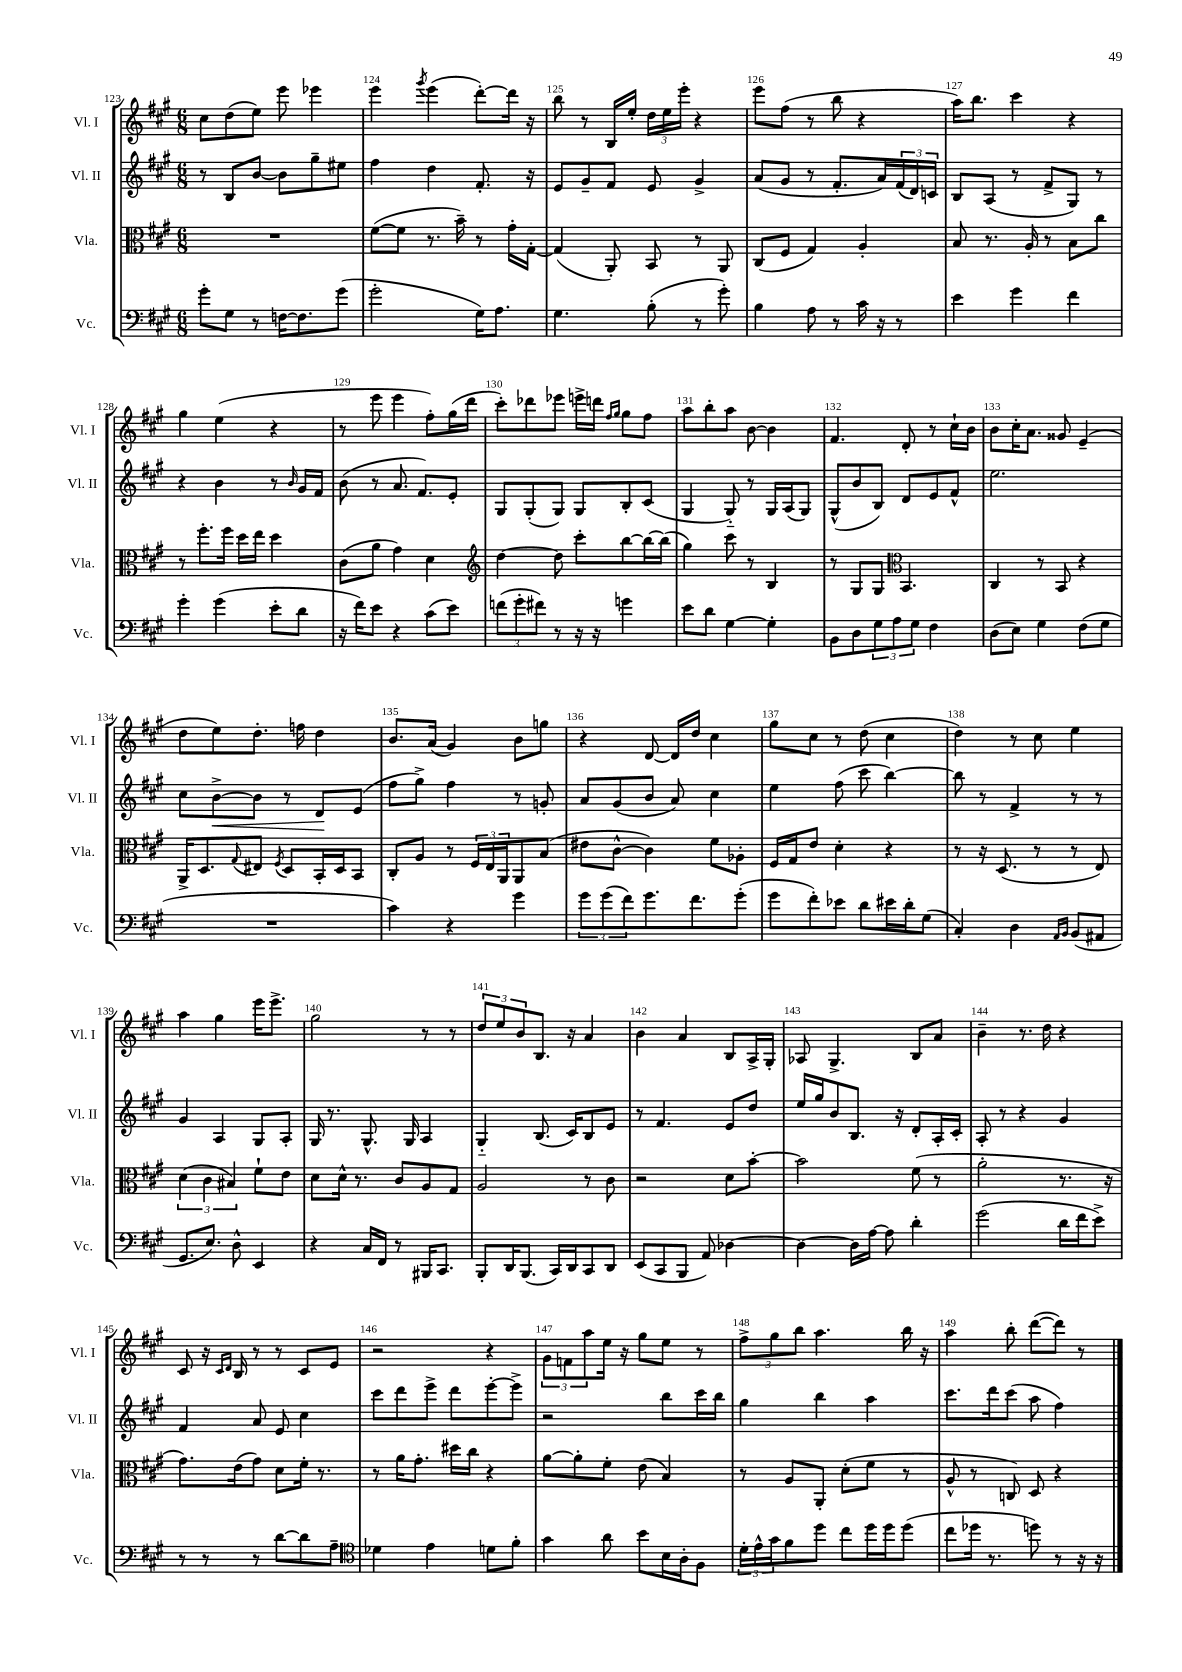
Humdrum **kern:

**kern	**kern	**kern	**dynam	**kern
*part4	*part3	*part2	*part2	*part1
*staff4	*staff3	*staff2	*staff2	*staff1
*I"Vc.	*I"Vla.	*I"Vl. II	*	*I"Vl. I
*I'Vc.	*I'Vla.	*I'Vl. II	*	*I'Vl. I
*clefF4	*clefC3	*clefG2	*	*clefG2
*k[f#c#g#]	*k[f#c#g#]	*k[f#c#g#]	*	*k[f#c#g#]
*M6/8	*M6/8	*M6/8	*	*M6/8
=123	=123	=123	=123	=123
8g#'\L	2.r	8r	.	8cc#\L
8G#\J	.	8B/L	.	(8dd\
8r	.	[8b/J	.	8ee\J)
[16Fn\KL	.	8b\L]	.	8eee\
8.F\]	.	.	.	.
.	.	8gg#~\	.	4eee-X\
(8g#\J	.	8ee#X\J	.	.
=124	=124	=124	=124	=124
2g#'\	([8f#\L	4ff#\	.	4eee\
.	8f#\J]	.	.	.
.	.	.	.	8qggg#/
.	8.r	4dd\	.	(4eee\
.	16b~\)	.	.	.
16G#\KL)	8r	8.f#'/	.	[8ddd'\L)
8.A\J	.	.	.	.
.	16g#'\LL	.	.	16ddd\Jk]
.	[16G#'\JJ	16r	.	16r
=125	=125	=125	=125	=125
4.G#\	(4G#/]	8e/L	.	8bb\
.	.	8g#~/	.	8r
.	8AA'/)	8f#/J	.	16B/LL
.	.	.	.	16ee'/JJ
(8B'\	8BB/	8e/	.	24dd\LL
.	.	.	.	24ee\
.	.	.	.	24eee'\JJ
8r	8r	4g#^/	.	4r
8g#'\)	8AA/	.	.	.
=126	=126	=126	=126	=126
4B\	(8C#/L	(8a/L	.	8eee\L
.	8F#/J	8g#/J	.	(8ff#\J
8A\	4G#/)	8r	.	8r
8r	.	8.f#'/L	.	8bb\
16c#\	4A'/	.	.	4r
16r	.	16a/L)	.	.
8r	.	(24f#/	.	.
.	.	24d/)	.	.
.	.	24cn/JJ	.	.
=127	=127	=127	=127	=127
4e\	8B/	8B/L	.	16aa\KL)
.	.	.	.	8.bb\J
.	8.r	(8A/J	.	.
4g#\	.	8r	.	4ccc#\
.	16A'/	.	.	.
.	8r	8f#^/L	.	.
4f#\	8B\L	8G#/J)	.	4r
.	8cc#\J	8r	.	.
!!LO:LB:g=z
=128	=128	=128	=128	=128
4g#'\	8r	4r	.	4gg#\
.	8.ff#'\L	.	.	.
(4g#\	.	4b\	.	(4ee\
.	16ff#\Jk	.	.	.
.	16dd\LL	.	.	.
.	16ee\JJ	.	.	.
8e'\L	4dd\	8r	.	4r
.	.	16qqb/	.	.
8d\J	.	16g#/LL	.	.
.	.	16f#/JJ	.	.
=129	=129	=129	=129	=129
16r	(8c#\L	(8b\	.	8r
16f#\KL)	.	.	.	.
8e\J	8a\J	8r	.	8eee\
4r	4g#\)	8.a/	.	4eee\
.	.	8.f#/L)	.	.
(8c#\L	4d\	.	.	8ff#'\L)
8e\J)	.	8e'/J	.	(16gg#\L
.	.	.	.	16ddd\JJ
=130	=130	=130	=130	=130
*	*clefG2	*	*	*
(12fn\L	[4dd\	8G#/L	.	8ccc#'\L)
12g#'\	.	.	.	.
.	.	(8G#'/	.	8ddd-X\
12f#X\J)	.	.	.	.
8r	8dd\]	8G#/J)	.	8eee-X\J
16r	8ccc#'\L	8G#/L	.	16eeen^\LL
16r	.	.	.	16dddn\JJ
.	.	.	.	16qqff#/LL
.	.	.	.	16qqgg#/JJ
4gn\	[8bb\	8B'/	.	8gg#\L
.	16bb\L_	(8c#/J	.	8ff#\J
.	(16bb\JJ]	.	.	.
=131	=131	=131	=131	=131
8e\L	4gg#\)	4G#/	.	8aa\L
8d\J	.	.	.	8bb'\
[4G#\	8ccc#\	8G#/)	.	8aa\J
.	8r	8r	.	[8b\
4G#'\]	4B/	16G#/LL	.	4b\]
.	.	(16A/J	.	.
.	.	8G#/J)	.	.
=132	=132	=132	=132	=132
8BB\L	8r	(8G#^^/L	.	4.f#/
8D\	8G#/L	8b/	.	.
12G#\	8G#/J	8B/J)	.	.
12A\	.	.	.	.
*	*clefC3	*	*	*
.	4.BB/	8d/L	.	8d'/
12G#\J	.	.	.	.
4F#\	.	8e/	.	8r
.	.	8f#^^/J	.	16cc#`\LL
.	.	.	.	16b\JJ
=133	=133	=133	=133	=133
(8D\L	4C#/	2.ee\	.	8b\L
8E\J)	.	.	.	16cc#'\K
.	.	.	.	8.a\J
4G#\	8r	.	.	.
.	8BB/	.	.	8g##X/
(8F#\L	4r	.	.	(4e~/
8G#\J	.	.	.	.
!!LO:LB:g=z
=134	=134	=134	=134	=134
2.r	16AA^/KL	8cc#\L	.	8dd\L
.	8.D/	.	.	.
!	!	!	!LO:HP:b	!
.	.	[8b^\	<	8ee\)
.	8qqG#/	.	.	.
.	8E#X/J	8b\J]	.	8.dd'\J
.	8qF#/	.	.	.
.	8D/L	8r	.	.
.	.	.	.	16ffn\
.	16BB'/L	8d/L	.	4dd\
.	16D/J	.	.	.
.	8BB/J	(8e/J	[	.
=135	=135	=135	=135	=135
4c#\)	8C#'/L	8ff#\L	.	8.b/L
.	8A/J	8gg#^\J)	.	.
.	.	.	.	(16a/Jk
4r	8r	4ff#\	.	4g#/)
.	24F#/LL	.	.	.
.	24E/	.	.	.
.	24AA/J	.	.	.
4g#\	8AA/	8r	.	8b\L
.	(8B/J	8gn'/	.	8ggn\J
=136	=136	=136	=136	=136
12g#\L	8e#X\L	8a/L	.	4r
(12g#\	.	.	.	.
.	[8c#^^\J	(8g#/	.	.
12f#\)	.	.	.	.
8.g#\	4c#\])	8b/J	.	[8d/
.	.	8a/)	.	16d/LL]
8.f#\	.	.	.	16dd/JJ
.	8f#\L	4cc#\	.	4cc#\
(8g#'\J	8A-X'\J	.	.	.
=137	=137	=137	=137	=137
8g#\L	16F#/LL	4ee\	.	8gg#\L
.	16G#/J	.	.	.
8f#'\)	8e/J	.	.	8cc#\J
8e-X\J	4d'\	(8ff#\	.	8r
8d\L	.	8ccc#\	.	(8dd\
16e#X\L	4r	[4bb\)	.	4cc#\
16d'\J	.	.	.	.
(8G#\J	.	.	.	.
=138	=138	=138	=138	=138
4C#'/)	8r	8bb\]	.	4dd\)
.	16r	8r	.	.
.	(8.D/	.	.	.
4D\	.	4f#^/	.	8r
.	8r	.	.	8cc#\
16qqAA/LL	.	.	.	.
16qqBB/JJ	.	.	.	.
(8BB/L	8r	8r	.	4ee\
8AA#X/J	8E/)	8r	.	.
!!LO:LB:g=z
=139	=139	=139	=139	=139
8.GG#/L	(6d\	4g#/	.	4aa\
.	6c#\	.	.	.
8.E/J)	.	.	.	.
.	.	4A/	.	4gg#\
.	6B#X/)	.	.	.
8D^^\	.	.	.	.
4EE/	8f#`\L	8G#/L	.	16eee\KL
.	.	.	.	8.eee^\J
.	8e\J	8A'/J	.	.
=140	=140	=140	=140	=140
4r	8d\L	16G#/	.	2gg#\
.	.	8.r	.	.
.	16d^^\Jk	.	.	.
.	8.r	.	.	.
16C#/LL	.	8.G#^^/	.	.
16FF#/JJ	.	.	.	.
8r	8c#/L	.	.	.
.	.	16G#/	.	.
16BBB#X/KL	8A/	4A/	.	8r
8.CC#/J	.	.	.	.
.	8G#/J	.	.	8r
=141	=141	=141	=141	=141
8BBB'/L	2A/	4G#/	.	12dd/L
.	.	.	.	12ee/
16DD/K	.	.	.	.
.	.	.	.	12b/
(8.BBB/J	.	.	.	.
.	.	(8.B/	.	8.B/J
16CC#/LL)	.	.	.	.
16DD/J	.	16c#/KL)	.	16r
8CC#/	8r	8B/	.	4a/
8DD/J	8c#\	8e/J	.	.
=142	=142	=142	=142	=142
(8EE/L	2r	8r	.	4b\
8CC#/	.	4.f#/	.	.
8BBB/J	.	.	.	4a/
8AA/)	.	.	.	.
[4D-X\	8d\L	8e/L	.	8B/L
.	[8b'\J	8dd/J	.	16A^/L
.	.	.	.	16G#'/JJ
=143	=143	=143	=143	=143
4D-\_	2b\]	16ee/LL	.	8A-X/
.	.	16gg#/J	.	.
.	.	8b/	.	4.G#^/
16D-\LL]	.	8.B/J	.	.
[16A\JJ	.	.	.	.
8A\]	.	.	.	.
.	.	16r	.	.
4d'\	(8f#\	8d'/L	.	8B/L
.	8r	16A'/L	.	8a/J
.	.	16c#'/JJ	.	.
=144	=144	=144	=144	=144
(2g#\	2a'\	8A'/	.	4b~\
.	.	8r	.	.
.	.	4r	.	8.r
.	.	.	.	16dd\
16d\LL	8.r	4g#/	.	4r
16f#\J	.	.	.	.
8e^\J)	.	.	.	.
.	16r	.	.	.
!!LO:LB:g=z
=145	=145	=145	=145	=145
8r	8.g#\L)	4f#/	.	8c#/
8r	.	.	.	16r
.	.	.	.	16qqc#/LL
.	.	.	.	16qqd/JJ
.	(16e\k	.	.	16B/
8r	8g#\J)	8a/	.	8r
[8d\L	8d\L	8e/	.	8r
8d\]	16f#'\Jk	4cc#\	.	8c#/L
.	8.r	.	.	.
8A~\J	.	.	.	8e/J
=146	=146	=146	=146	=146
*clefC4	*	*	*	*
4d-X\	8r	8ccc#\L	.	2r
.	16a\KL	8ddd\	.	.
.	8.g#'\J	.	.	.
4e\	.	8eee^\J	.	.
.	16dd#X\LL	8ddd\L	.	.
.	16cc#\JJ	.	.	.
8dn\L	4r	[8eee'\	.	4r
8f#'\J	.	8eee^\J]	.	.
=147	=147	=147	=147	=147
4g#\	[8a\L	2r	.	12g#\L
.	.	.	.	12fn\
.	8a'\]	.	.	.
.	.	.	.	12aa\
8a\	8f#'\J	.	.	16ee\Jk
.	.	.	.	16r
8b\L	(8e\	.	.	8gg#\L
16B\L	4B/)	8bb\L	.	8ee\J
16A'\J	.	.	.	.
8F#\J	.	16ccc#\L	.	8r
.	.	16bb\JJ	.	.
=148	=148	=148	=148	=148
24d'\LL	8r	4gg#\	.	12ff#^\L
24e^^\	.	.	.	.
24g#\J	.	.	.	12gg#\
8f#\	8A/L	.	.	.
.	.	.	.	12bb\J
8dd\J	8AA'/J	4bb\	.	4.aa\
8cc#\L	(8d'\L	.	.	.
16dd\L	8f#\J	4aa\	.	.
16dd\J	.	.	.	.
(8dd\J	8r	.	.	16bb\
.	.	.	.	16r
=149	=149	=149	=149	=149
8cc#\L	8A^^/	8.ccc#\L	.	4aa\
16dd-X\Jk	8r	.	.	.
8.r	.	16ddd\k	.	.
.	8Cn/)	(8ccc#\J	.	8bb'\
8ddn\)	8D/	8aa\	.	([8ddd\L
8r	4r	4ff#\)	.	8ddd\J])
16r	.	.	.	8r
16r	.	.	.	.
==	==	==	==	==
*-	*-	*-	*-	*-
